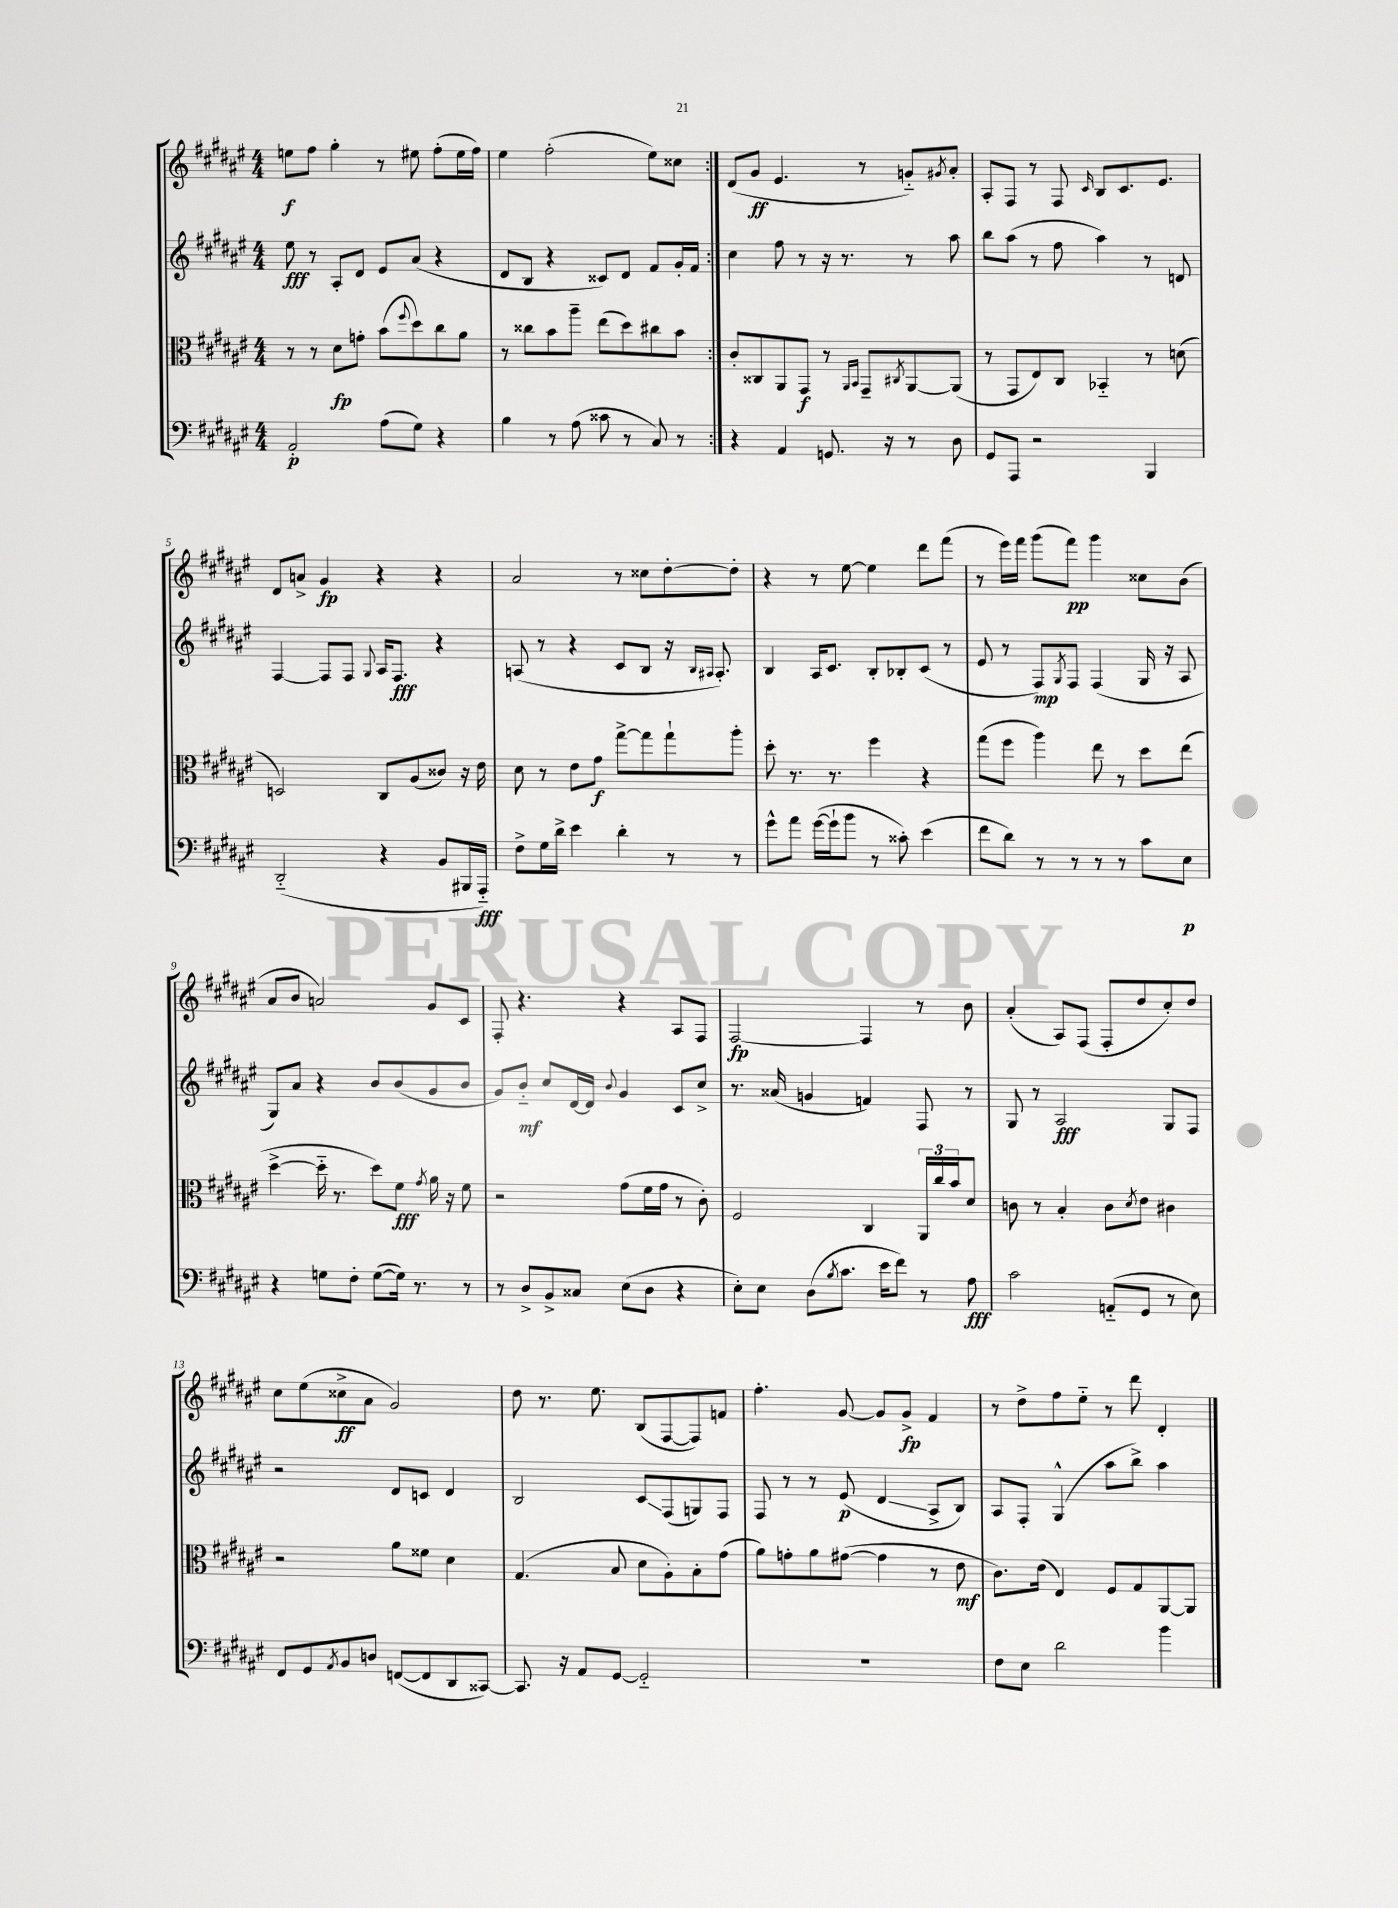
<<
\new StaffGroup <<
\new Staff = "s0" {
    \clef treble \key fis \major \numericTimeSignature \time 4/4
    \repeat volta 2 { e''8\f fis''8 gis''4-. r8 eis''8 fis''8-.( eis''16 fis''16) |
    eis''4 fis''2-.( eis''8) cisis''8 | }
    dis'8( gis'8\ff eis'4. r8 g'8-_) \acciaccatura { gis'8 } ais'8-. |
    ais8-. fis8 r8 fis8 \grace { cis'16 } b8 cis'8. eis'8. |
    dis'8 a'8-> gis'4\fp r4 r4 |
    ais'2 r8 cisis''8 dis''8~-. dis''8-. |
    r4 r8 eis''8~ eis''4 dis'''8 fis'''8( |
    r8 eis'''16) fis'''16 gis'''8( fis'''8\pp) gis'''4 cisis''8 b'8( |
    ais'8 b'8 a'2) gis'8 cis'8 |
    fis8-. r4. r4 ais8 fis8 |
    fis2~\fp fis4 r8 b'8 |
    ais'4-.( ais8) fis8( fis8-. dis''8 cis''8-.) dis''8 |
    cis''8 eis''8( cisis''8->\ff ais'8 gis'2) |
    dis''8 r8. eis''8. b8( fis8~ fis8) f'8 |
    fis''4.-. gis'8~ gis'8 gis'8->\fp fis'4 |
    r8 dis''8-> fis''8 eis''8-_ r8 dis'''8 dis'4-. \bar "|." |
}
\new Staff = "s1" {
    \clef treble \key fis \major \numericTimeSignature \time 4/4
    \repeat volta 2 { eis''8\fff r8 ais8-. dis'8 eis'8 ais'8( r4 |
    dis'8 b8 r4 cisis'8) dis'8 fis'8 gis'16-. fis'16 | }
    cis''4 fis''8 r8 r16 r8. r8 ais''8 |
    b''8 ais''8( r8 fis''8 ais''4) r8 d'8 |
    fis4~ fis8 fis8 \appoggiatura { gis8 } ais16 fis8.\fff r4 |
    a8( r8 r4 cis'8 b8 r16 \grace { b16 ais16 } ais8.-.) |
    b4 ais16 cis'8. b8-. bes8-. cis'8( r8 |
    eis'8 r8 fis8\mp) \acciaccatura { gis8 } fis8 fis4( gis16 r16 ais8 |
    gis8) ais'8 r4 b'8 b'8( gis'8 b'8 |
    gis'8) b'8-_\mf cis''8 dis'16~ dis'16 \appoggiatura { b'8 } gis'4 cis'8 cis''8-> |
    r8. aisis'16( g'4 f'4) fis8 r8 |
    gis8 r8 ais2\fff gis8 fis8 |
    r2 dis'8 c'8 dis'4 |
    b2 cis'8\glissando fis8( g8) fis8 |
    fis8 r8 r8 eis'8\p( dis'4\glissando ais8-> b8) |
    ais8 fis8-. gis4-^( ais''8 b''8->) ais''4 \bar "|." |
}
\new Staff = "s2" {
    \clef alto \key fis \major \numericTimeSignature \time 4/4
    \repeat volta 2 { r8 r8 dis'8\fp g'8-. b'8( \appoggiatura { fis''8 } dis''8) cis''8 ais'8 |
    r8 cisis''8 b'8 ais''8-- eis''8( dis''8) cis''8 b'8 | }
    cis'8-. cisis8 ais,8 gis,8\f r8 \grace { ais,16 b,16 } gis,8-- \acciaccatura { cis8 } ais,8~ ais,8( |
    r8 gis,8 eis8) cis8 bes,4-_ r8 d'8( |
    d2) cis8 ais8( cisis'8) r16 eis'16 |
    dis'8 r8 eis'8 gis'8\f gis''8~-> gis''8 gis''8-! ais''8-. |
    dis''8-. r8. r8. fis''4 r4 |
    gis''8( fis''8 ais''4) eis''8 r8 dis''8 eis''8( |
    dis''4~-> dis''16-_ r8. dis''8) fis'8\fff \acciaccatura { gis'8 } ais'16 r16 fis'8 |
    r2 gis'8( fis'16 gis'16 r8 cis'8-.) |
    fis2 cis4 \tuplet 3/2 { ais,16 cis''16 b'16 } dis'8 |
    c'8 r8 b4-. c'8 \acciaccatura { dis'8 } eis'8 cis'4 |
    r2 ais'8 fisis'8 dis'4 |
    gis4.( b8 dis'8 ais8-.) b8-. gis'8( |
    ais'8) g'8-. ais'8 gis'8~( gis'4 r8 eis'8\mf |
    cis'8.) eis'16( eis4) fis8 gis8 ais,8~ ais,8 \bar "|." |
}
\new Staff = "s3" {
    \clef bass \key fis \major \numericTimeSignature \time 4/4
    \repeat volta 2 { ais,2-.\p ais8( gis8) r4 |
    b4 r8 ais8( cisis'8 r8 cis8) r8 | }
    r4 ais,4 g,8. r16 r8 dis8 |
    gis,8 ais,,8 r2 b,,4 |
    dis,2-_( r4 b,8 bis,,16 ais,,16-_\fff) |
    fis8-> gis16 dis'16-> eis'4 dis'4-. r8 r8 |
    gis'8-^ ais'8 gis'16~( gis'16-! b'8 r8 cisis'8-.) eis'4( |
    fis'8 dis'8) r8 r8 r8 r8 cis'8 eis8\p |
    r4 g8 fis8-. g8~( g16) r8. r8 |
    r8 dis8-> b,8-> cisis8 eis8( dis8 r4 |
    eis8-.) eis8 dis8( \acciaccatura { b8 } cis'8. eis'16 fis'8) r8 ais8\fff |
    cis'2 a,8-_( gis,8 r8 eis8) |
    fis,8 gis,8 \acciaccatura { ais,8 } b,8 d8 f,8~( f,8 dis,8 cisis,8~) |
    cisis,8. r16 ais,8 gis,8~ gis,2-_ |
    R1 |
    fis8 eis8 dis'2 b'4 \bar "|." |
}
>>
>>
